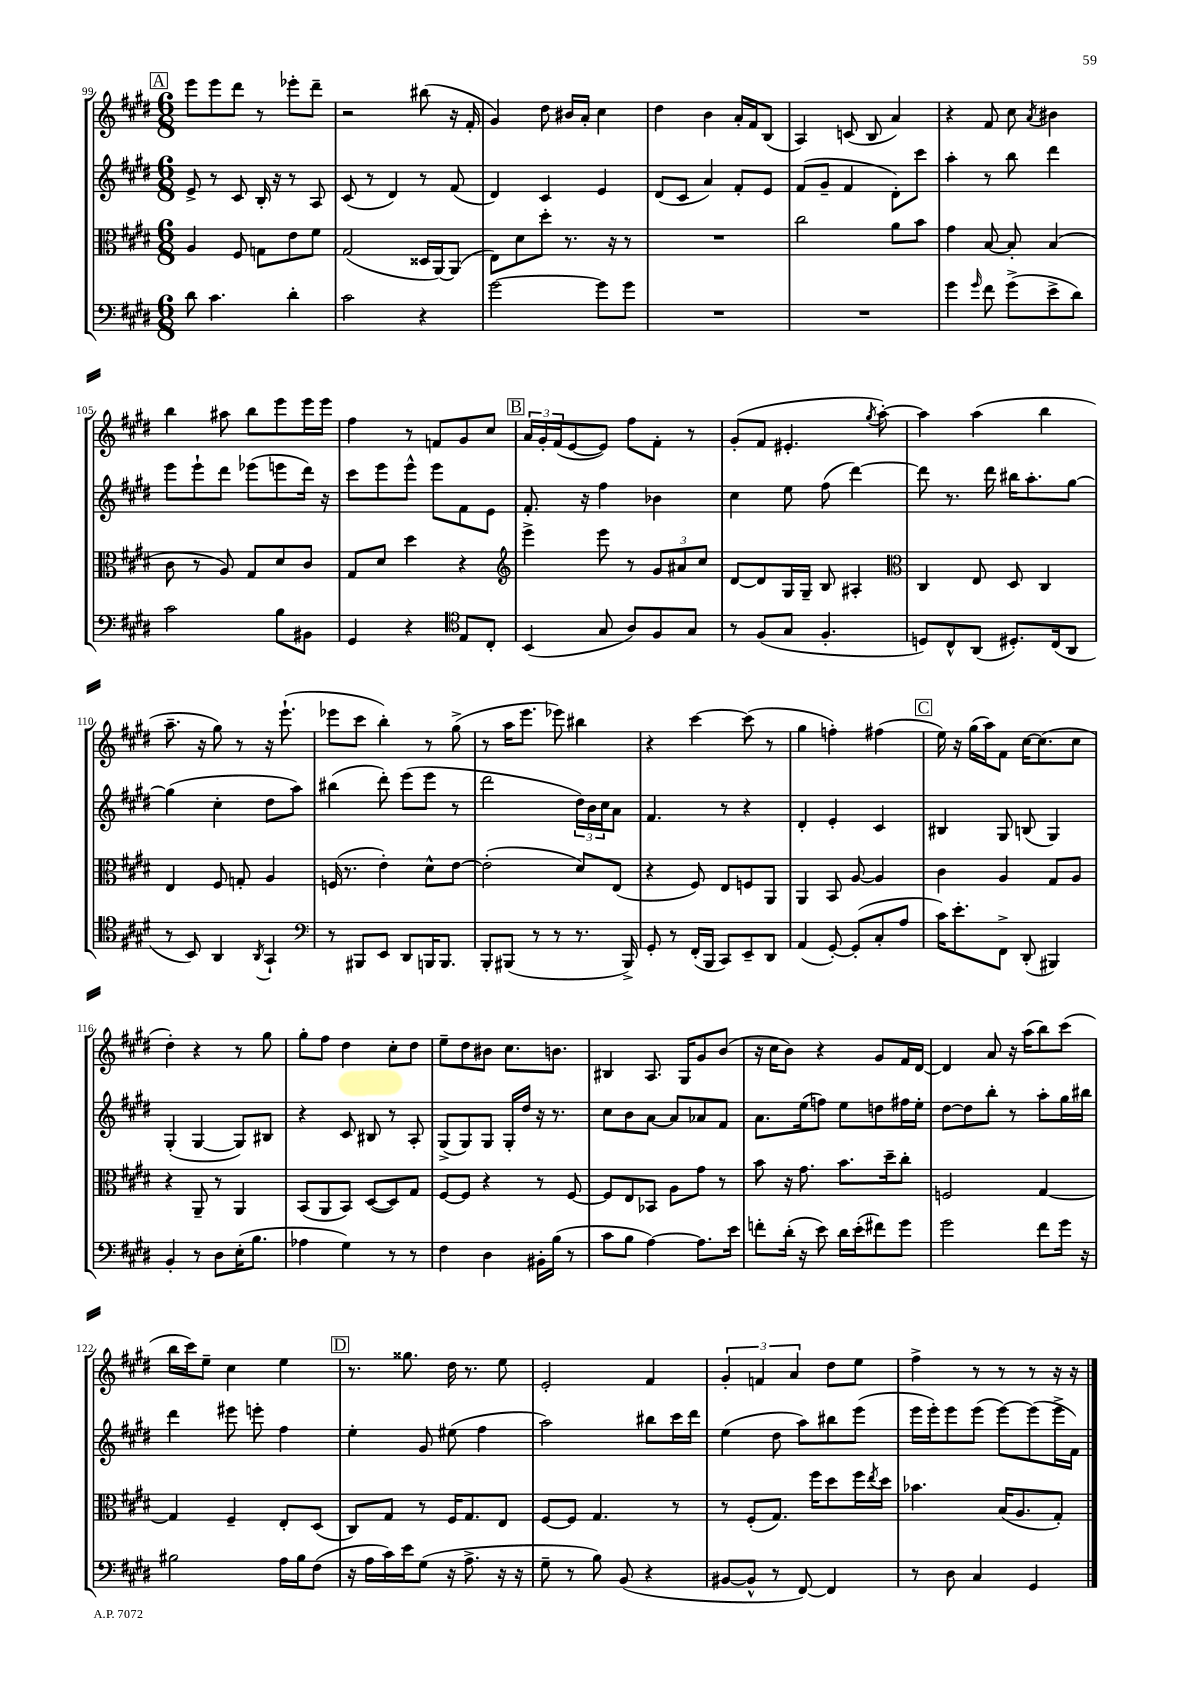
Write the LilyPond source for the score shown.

<<
\new StaffGroup <<
\new Staff = "s0" {
    \clef treble \key e \major \numericTimeSignature \time 6/8
    \mark \markup { \box "A" } e'''8 e'''8 dis'''8 r8 ees'''8-. dis'''8-- |
    r2 bis''8( r16 fis'16-. |
    gis'4) dis''8 bis'16 a'16-. cis''4 |
    dis''4 b'4 a'16-. fis'16 b8( |
    a4) c'8( b8 a'4) |
    r4 fis'8 cis''8 \acciaccatura { a'8 } bis'4 |
    b''4 ais''8 b''8 e'''8 e'''16 e'''16 |
    fis''4 r8 f'8 gis'8 cis''8 |
    \mark \markup { \box "B" } \tuplet 3/2 { a'16 gis'16-. fis'16( } e'8~ e'8) fis''8 fis'8-. r8 |
    gis'8-.( fis'8 eis'4.-. \acciaccatura { gis''8 } a''8~-.) |
    a''4 a''4( b''4 |
    a''8.-- r16 gis''8) r8 r16 e'''8.-!( |
    ees'''8 cis'''8 b''4-.) r8 gis''8->( |
    r8 a''16 e'''8. ees'''8) bis''4 |
    r4 cis'''4~ cis'''8( r8 |
    gis''4 f''4-.) fis''4( |
    \mark \markup { \box "C" } e''16) r16 gis''16( a''16) fis'8 cis''16~ cis''8.( cis''8 |
    dis''4-.) r4 r8 gis''8 |
    gis''8-. fis''8 dis''4 cis''8-. dis''8 |
    e''8-- dis''8 bis'8 cis''8. b'8. |
    bis4 a8. gis16 gis'8 b'8( |
    r16 cis''16 b'8) r4 gis'8 fis'16 dis'16~ |
    dis'4 a'8 r16 a''16( b''8) cis'''8( |
    b''16 cis'''16) e''8-- cis''4 e''4 |
    \mark \markup { \box "D" } r8. gisis''8. dis''16 r8. e''8 |
    e'2-. fis'4 |
    \tuplet 3/2 { gis'4-. f'4 a'4 } dis''8 e''8 |
    fis''4-> r8 r8 r8 r16 r16 \bar "|." |
}
\new Staff = "s1" {
    \clef treble \key e \major \numericTimeSignature \time 6/8
    \mark \markup { \box "A" } e'8-> r8 cis'8 b16-. r16 r8 a8 |
    cis'8( r8 dis'4) r8 fis'8( |
    dis'4) cis'4 e'4 |
    dis'8( cis'8 a'4) fis'8-. e'8 |
    fis'8( gis'8-- fis'4 dis'8-.) cis'''8 |
    a''4-. r8 b''8 dis'''4 |
    e'''8 e'''8-! dis'''8 ees'''8( e'''8 dis'''16) r16 |
    cis'''8 e'''8 e'''8-^ e'''8 fis'8 e'8 |
    \mark \markup { \box "B" } fis'8.-. r16 fis''4 bes'4 |
    cis''4 e''8 fis''8( dis'''4~) |
    dis'''8 r8. dis'''16 bis''16 a''8.-. gis''8~ |
    gis''4( cis''4-. dis''8 a''8) |
    bis''4( dis'''8-.) e'''8( e'''8 r8 |
    dis'''2 \tuplet 3/2 { dis''16) b'16 cis''16 } a'8 |
    fis'4. r8 r4 |
    dis'4-. e'4-. cis'4 |
    \mark \markup { \box "C" } bis4 gis8 b8( gis4) |
    gis4-.( gis4~ gis8) bis8 |
    r4 cis'8 bis8 r8 a8-. |
    gis8->( gis8) gis8 gis16-. dis''16 r16 r8. |
    cis''8 b'8 a'8~ a'8 aes'8 fis'8 |
    a'8. e''16( f''8) e''8 d''8 fis''16 e''16-. |
    dis''8~ dis''8 b''8-. r8 a''8-. gis''16 bis''16 |
    dis'''4 eis'''8 e'''8-. fis''4 |
    \mark \markup { \box "D" } e''4-. gis'8 eis''8( fis''4 |
    a''2) bis''8 cis'''16 dis'''16 |
    e''4( dis''8 a''8) bis''8 e'''8( |
    e'''16 e'''16-.) e'''8 e'''8( e'''8~) e'''8( e'''16-> fis'16) \bar "|." |
}
\new Staff = "s2" {
    \clef alto \key e \major \numericTimeSignature \time 6/8
    \mark \markup { \box "A" } a4 fis8 g8 e'8 fis'8 |
    gis2( disis16 a,16~) a,8( |
    e8) dis'8 dis''8-. r8. r16 r8 |
    R2. |
    cis''2 a'8 b'8 |
    gis'4 b8~ b8-. b4( |
    cis'8 r8 a8) gis8 dis'8 cis'8 |
    gis8 dis'8 dis''4 r4 |
    \mark \markup { \box "B" } \clef treble e'''4-> e'''8 r8 \tuplet 3/2 { gis'8 ais'8 cis''8 } |
    dis'8~ dis'8 gis16 gis16-- b8 ais4-. |
    \clef alto cis4 e8 dis8 cis4 |
    e4 fis8 g8-. a4 |
    f16( r8. e'4-.) dis'8-^ e'8~ |
    e'2-.( dis'8) e8( |
    r4 fis8) e8 f8 a,8 |
    a,4 b,8 a8~ a4 |
    \mark \markup { \box "C" } cis'4 a4 gis8 a8 |
    r4 a,8-- r8 a,4 |
    b,8( a,8 b,8) dis8~( dis8) gis8 |
    fis8~ fis8 r4 r8 fis8~ |
    fis8 e8 bes,8 a8 gis'8 r8 |
    b'8 r16 gis'8. b'8. dis''16-- cis''8-. |
    f2 gis4~ |
    gis4 fis4-- e8-. dis8( |
    \mark \markup { \box "D" } cis8) gis8 r8 fis16 gis8. e8 |
    fis8~ fis8 gis4. r8 |
    r8 fis8-.( gis8.) fis''16 dis''8 fis''16 \acciaccatura { e''8 } dis''16 |
    bes'4. b16( a8. gis8-.) \bar "|." |
}
\new Staff = "s3" {
    \clef bass \key e \major \numericTimeSignature \time 6/8
    \mark \markup { \box "A" } dis'8 cis'4. dis'4-. |
    cis'2 r4 |
    gis'2~ gis'8 gis'8 |
    R2. |
    R2. |
    gis'4 \grace { gis'16 } fis'8 gis'8->( e'8-> dis'8) |
    cis'2 b8 bis,8 |
    gis,4 r4 \clef tenor e8 cis8-. |
    \mark \markup { \box "B" } b,4( gis8 a8) fis8 gis8 |
    r8 fis8( gis8 fis4.-. |
    d8) cis8-^ a,8( dis8.-.) cis16( a,8 |
    r8 b,8) a,4 \acciaccatura { a,8 } gis,4-! |
    \clef bass r8 bis,,8 e,8 dis,8 b,,16 b,,8. |
    b,,8-. bis,,8( r8 r8 r8. bis,,16->) |
    gis,8-. r8 fis,16-.( b,,16 cis,8) e,8-- dis,8 |
    a,4( gis,8~-.) gis,8-.( cis8-. a8 |
    \mark \markup { \box "C" } cis'16) e'8.-. fis,8-> dis,8-.( bis,,4) |
    b,4-. r8 dis8 e16-.( b8. |
    aes4 gis4) r8 r8 |
    fis4 dis4 bis,16-. b16( r8 |
    cis'8 b8 a4~) a8. e'16 |
    f'8-. dis'16-.( r16 e'8) dis'16 e'16-.( fis'8) gis'8 |
    gis'2 fis'8 gis'16 r16 |
    bis2 a16 bis16 fis8( |
    \mark \markup { \box "D" } r16 a16 cis'16) e'16 gis8( r16 a8.-> r16 r16 |
    gis8-- r8 b8) b,8( r4 |
    bis,8~ bis,8-^ r8 fis,8~) fis,4 |
    r8 dis8 cis4 gis,4 \bar "|." |
}
>>
>>
\layout { \context { \Score currentBarNumber = #99 } }
